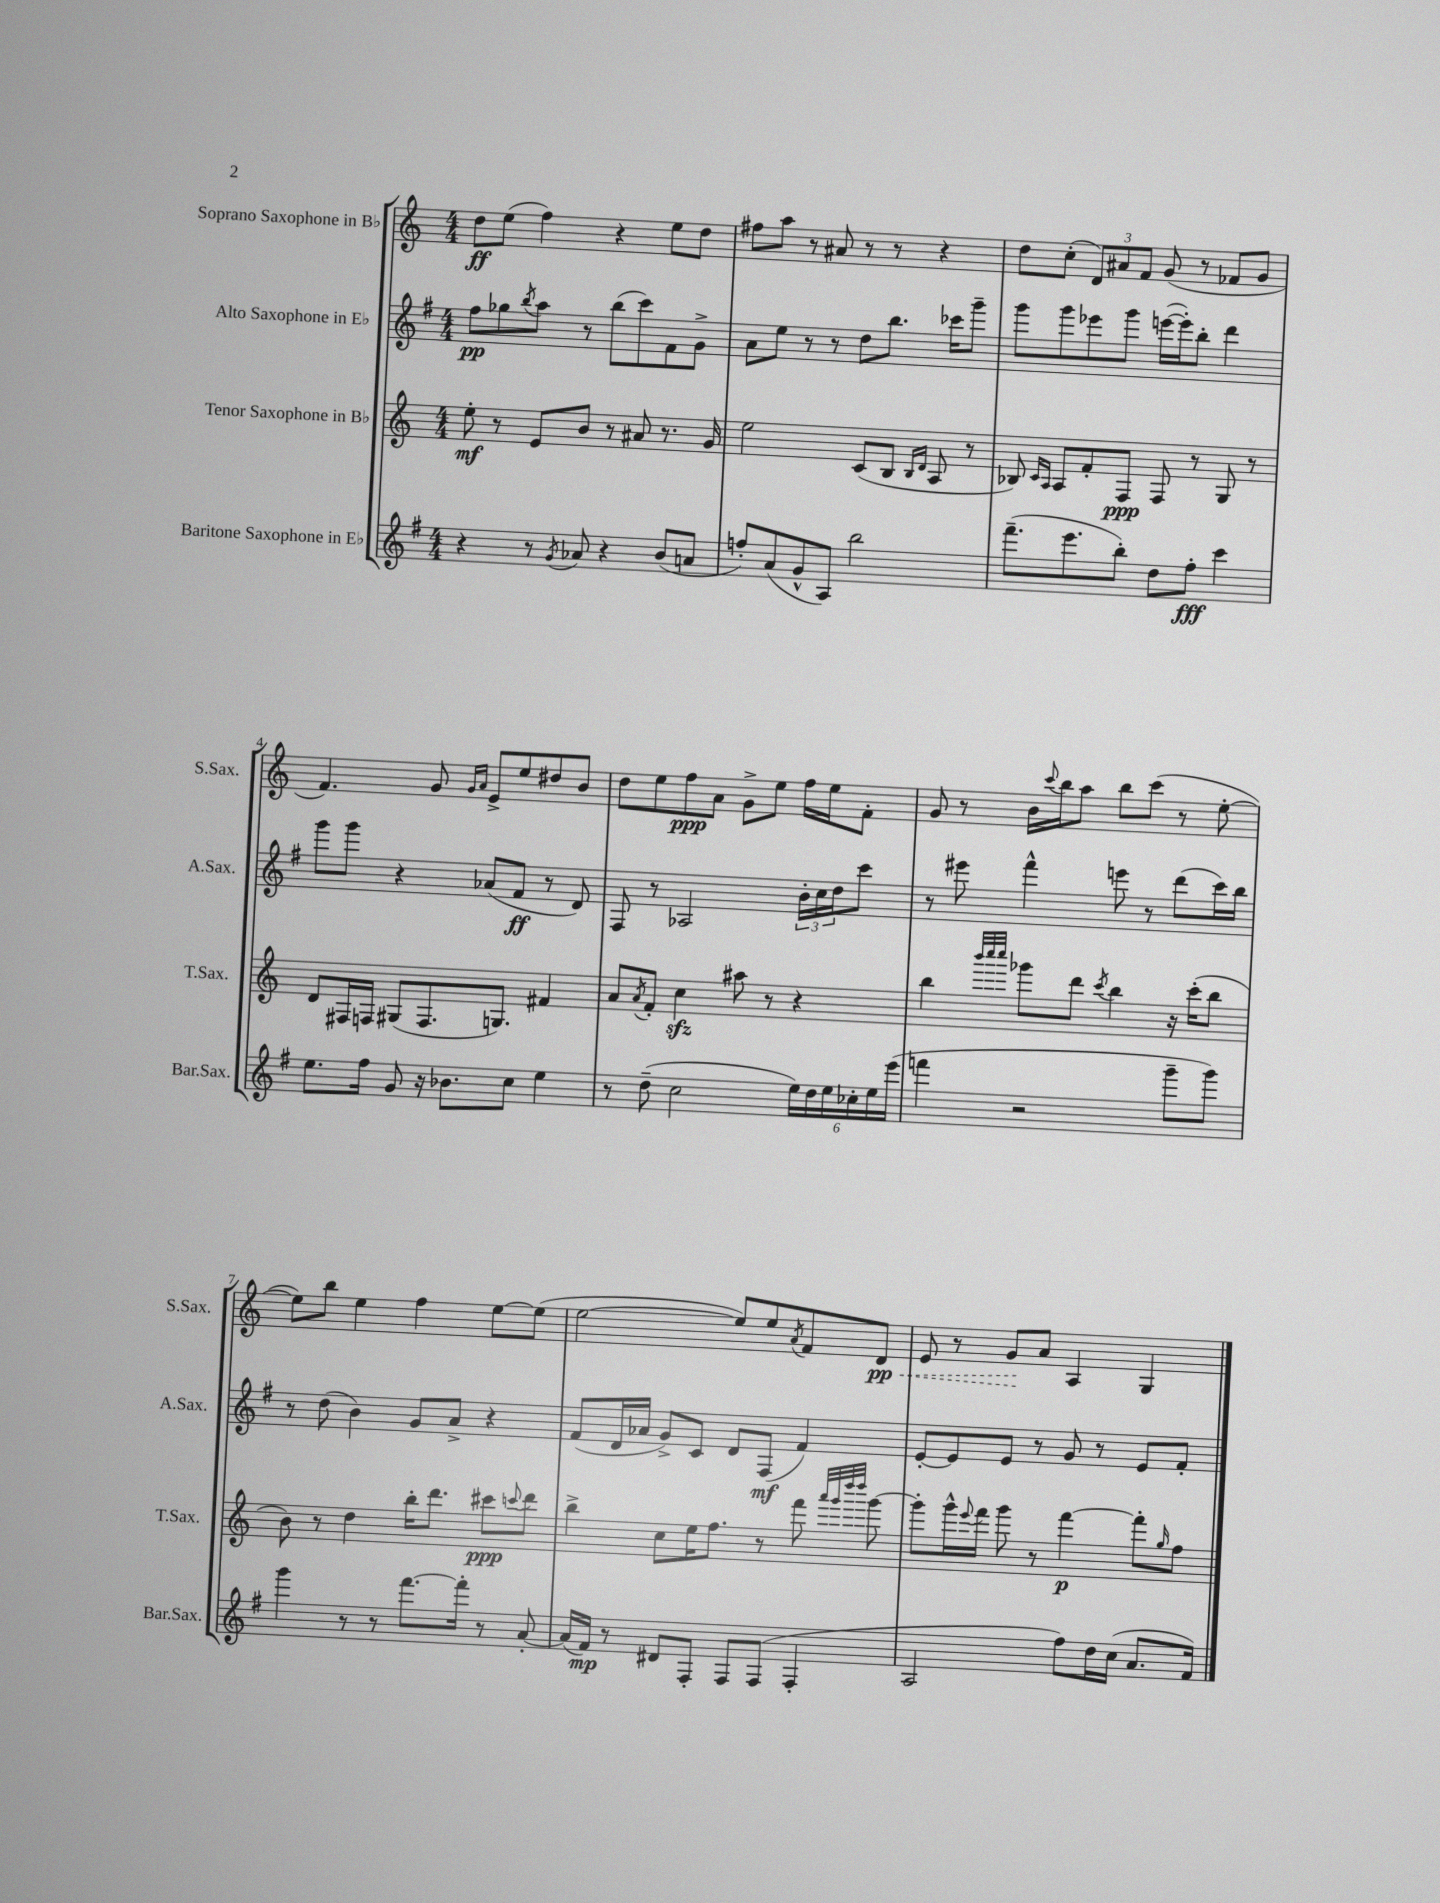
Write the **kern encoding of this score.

**kern	**dynam	**kern	**dynam	**kern	**dynam	**kern	**dynam
*part4	*part4	*part3	*part3	*part2	*part2	*part1	*part1
*staff4	*staff4	*staff3	*staff3	*staff2	*staff2	*staff1	*staff1
*I"Baritone Saxophone in E♭	*	*I"Tenor Saxophone in B♭	*	*I"Alto Saxophone in E♭	*	*I"Soprano Saxophone in B♭	*
*I'Bar.Sax.	*	*I'T.Sax.	*	*I'A.Sax.	*	*I'S.Sax.	*
*clefG2	*	*clefG2	*	*clefG2	*	*clefG2	*
*k[f#]	*	*k[]	*	*k[f#]	*	*k[]	*
*M4/4	*	*M4/4	*	*M4/4	*	*M4/4	*
=1	=1	=1	=1	=1	=1	=1	=1
4r	.	8ee'\	mf	8ff#\L	pp	8dd\L	ff
.	.	8r	.	8gg-X\	.	(8ee\J	.
.	.	.	.	8qbb/	.	.	.
8r	.	8e/L	.	8aa\J	.	4ff\)	.
8qg/	.	.	.	.	.	.	.
8a-X/	.	8b/J	.	8r	.	.	.
4r	.	8r	.	(8bb\L	.	4r	.
.	.	8a#X/	.	8ccc\)	.	.	.
(8b/L	.	8.r	.	8f#\	.	8ee\L	.
8an/J	.	.	.	8g^\J	.	8dd\J	.
.	.	16g/	.	.	.	.	.
=2	=2	=2	=2	=2	=2	=2	=2
8ffn'/L)	.	2ee\	.	8a\L	.	8ff#X\L	.
(8a/	.	.	.	8ee\J	.	8aa\J	.
8g^^/	.	.	.	8r	.	8r	.
8A/J)	.	.	.	8r	.	8a#X/	.
2bb\	.	(8c/L	.	8dd\L	.	8r	.
.	.	8B/J	.	8.bb\J	.	8r	.
.	.	16qqB/LL	.	.	.	.	.
.	.	16qqd/JJ	.	.	.	.	.
.	.	8A/	.	.	.	4r	.
.	.	.	.	16ccc-X\KL	.	.	.
.	.	8r	.	8ggg~\J	.	.	.
=3	=3	=3	=3	=3	=3	=3	=3
(8.fff#~\L	.	8B-X/)	.	8ggg\L	.	8dd\L	.
.	.	16qqc/LL	.	.	.	.	.
.	.	16qqA/JJ	.	.	.	.	.
.	.	8A/L	.	8ggg\	.	(8cc'\J	.
8.eee\	.	.	.	.	.	.	.
.	.	8f'/	.	8eee-X\	.	12d/L)	.
.	.	.	.	.	.	12a#X/	.
8bb'\J)	.	8F/J	ppp	8ggg\J	.	.	.
.	.	.	.	.	.	12f/J	.
8dd\L	.	8F/	.	([16eeen\LL	.	(8g/	.
.	.	.	.	16eee'\J])	.	.	.
8ff#'\J	fff	8r	.	8bb'\J	.	8r	.
4ccc\	.	8G/	.	4ddd\	.	8f-X/L	.
.	.	8r	.	.	.	8g/J	.
!!LO:LB:g=z
=4	=4	=4	=4	=4	=4	=4	=4
8.ee\L	.	8d/L	.	8ggg\L	.	4.f/)	.
.	.	16F#X/L	.	8ggg\J	.	.	.
16ff#\Jk	.	16Fn/JJ	.	.	.	.	.
8g/	.	(8G#X/L	.	4r	.	.	.
16r	.	8.F/	.	.	.	8g/	.
8.b-X\L	.	.	.	.	.	.	.
.	.	.	.	.	.	16qqg/LL	.
.	.	.	.	.	.	16qqa/JJ	.
.	.	.	.	(8a-X/L	.	8e^/L	.
.	.	8.Gn/J)	.	.	.	.	.
8cc\J	.	.	.	8f#/J	ff	8ee/	.
4ee\	.	4f#X/	.	8r	.	8dd#X/	.
.	.	.	.	8d/)	.	8b/J	.
=5	=5	=5	=5	=5	=5	=5	=5
8r	.	8a/L	.	8F#/	.	8dd\L	.
.	.	8qa/	.	.	.	.	.
(8dd~\	.	8f'/J	.	8r	.	8ee\	.
2cc\	.	4cczz\	.	2A-X/	.	8ff\	ppp
.	.	.	.	.	.	8a\J	.
.	.	8aa#X\	.	.	.	8g^\L	.
.	.	8r	.	.	.	8ee\J	.
24ee\LL)	.	4r	.	24b'\LL	.	16ff\LL	.
24dd\	.	.	.	24cc\	.	.	.
.	.	.	.	.	.	16ee\J	.
24ee\	.	.	.	24dd\J	.	.	.
24cc-X'\	.	.	.	8ccc\J	.	8f'\J	.
24ee\	.	.	.	.	.	.	.
(24eee\JJ	.	.	.	.	.	.	.
=6	=6	=6	=6	=6	=6	=6	=6
4fffn\	.	4bb\	.	8r	.	8g/	.
.	.	.	.	8eee#X\	.	8r	.
.	.	32qqbbb/LLL	.	.	.	.	.
.	.	32qqcccc/	.	.	.	.	.
.	.	32qqcccc/JJJ	.	.	.	.	.
2r	.	8ggg-X\L	.	4fff#^^\	.	16b\LL	.
.	.	.	.	.	.	8qqccc/	.
.	.	.	.	.	.	16bb\J	.
.	.	8ddd\J	.	.	.	8aa\J	.
.	.	8qccc/	.	.	.	.	.
.	.	4bb\	.	8eeen\	.	8bb\L	.
.	.	.	.	8r	.	(8ccc\J	.
8ggg~\L	.	16r	.	(8ddd\L	.	8r	.
.	.	(16ccc'\KL	.	.	.	.	.
8ggg\J)	.	8bb\J	.	16ccc\L)	.	[8ee'\	.
.	.	.	.	16bb\JJ	.	.	.
!!LO:LB:g=z
=7	=7	=7	=7	=7	=7	=7	=7
4ggg\	.	8b\)	.	8r	.	8ee\L])	.
.	.	8r	.	(8dd\	.	8bb\J	.
8r	.	4dd\	.	4b\)	.	4ee\	.
8r	.	.	.	.	.	.	.
[8.fff#\L	.	16bb'\KL	.	8g/L	.	4ff\	.
.	.	8.ddd\J	.	.	.	.	.
.	.	.	.	8a^/J	.	.	.
16fff#'\Jk]	.	.	.	.	.	.	.
8r	.	8ccc#X\L	ppp	4r	.	[8ee\L	.
.	.	8qqcccn/	.	.	.	.	.
[8a'/	.	8ddd\J	.	.	.	(8ee\J]	.
=8	=8	=8	=8	=8	=8	=8	=8
(16a/LL]	.	4bb^\	.	(8f#/L	.	[2ee\	.
16f#/JJ)	mp	.	.	.	.	.	.
8r	.	.	.	16d/L	.	.	.
.	.	.	.	16a-X/JJ	.	.	.
8d#X/L	.	8cc\L	.	8g^/L)	.	.	.
8F#'/J	.	16ee\K	.	8c/J	.	.	.
.	.	8.ff\J	.	.	.	.	.
8F#/L	.	.	.	8d/L	.	8ee/L])	.
(8F#/J	.	8r	.	(8F#/J	mf	8ee/	.
.	.	.	.	.	.	8qa/	.
4F#'/	.	8fff\	.	4f#/)	.	8f/	.
.	.	32qqaaa/LLL	.	.	.	.	.
.	.	32qqggg/	.	.	.	.	.
.	.	32qqdddd/	.	.	.	.	.
.	.	32qqdddd/JJJ	.	.	.	.	.
!	!	!	!	!	!	!	!LO:HP:b
.	.	[8ggg\	.	.	.	8d/J	< pp
=9	=9	=9	=9	=9	=9	=9	=9
2A/	.	8ggg'\L]	.	[8e'/L	.	8e/	.
.	.	16ggg^^\L	.	8e/]	.	8r	.
.	.	8qqeee/	.	.	.	.	.
.	.	16fff\JJ	.	.	.	.	.
.	.	8ggg\	.	8e/J	.	8g/L	.
.	.	8r	.	8r	.	8a/J	[
8ff#\L)	.	[4fff\	p	8g/	.	4A/	.
16dd\L	.	.	.	8r	.	.	.
(16cc\JJ	.	.	.	.	.	.	.
8.a/L	.	8fff'\L]	.	8e/L	.	4G/	.
.	.	16qqgg/	.	.	.	.	.
.	.	8ff\J	.	8f#'/J	.	.	.
16f#/Jk)	.	.	.	.	.	.	.
==	==	==	==	==	==	==	==
*-	*-	*-	*-	*-	*-	*-	*-
